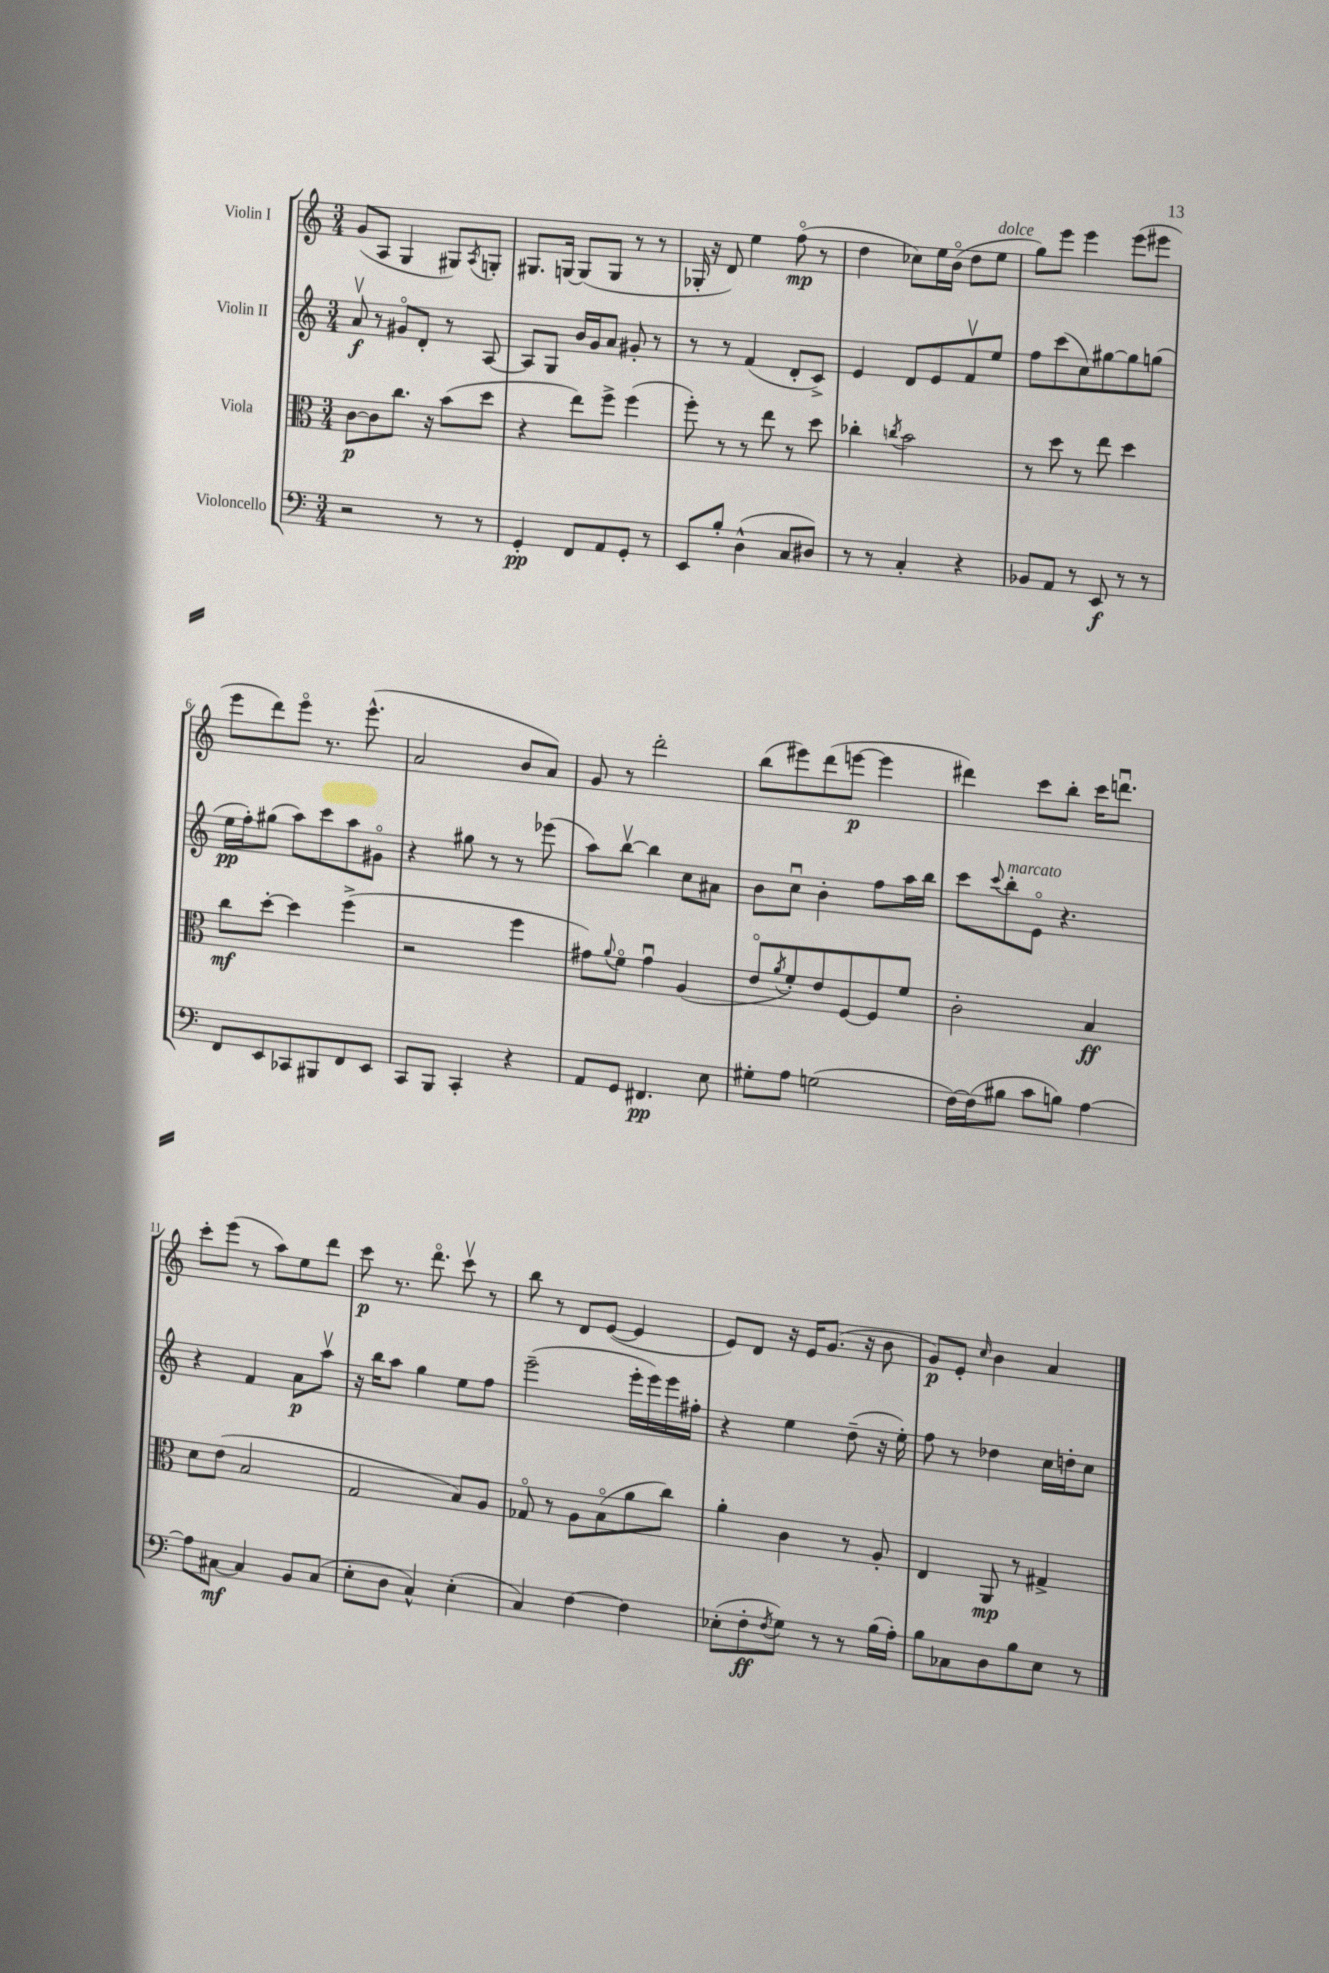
<<
\new StaffGroup <<
\new Staff = "s0" \with { instrumentName = "Violin I" } {
    \clef treble \key c \major \numericTimeSignature \time 3/4
    g'8( a8 g4 gis8) \acciaccatura { a8 } g8-. |
    gis8. g16~ g8( g8 r8 r8 |
    ges16-. r16 d'8) e''4 f''8\flageolet\mp( r8 |
    d''4 ces''8) e''16 b'16\flageolet( d''8 e''8^\markup { \italic "dolce" } |
    g''8) e'''8 e'''4 e'''8( eis'''8 |
    e'''8 d'''8) e'''8\flageolet r8. e'''8.-^( |
    a'2 b'8 a'8) |
    g'8 r8 d'''2-. |
    b''8( eis'''8) d'''8( e'''8~\p e'''4 |
    dis'''4) c'''8 b''8-. c'''16 d'''8.\downbow |
    c'''8-. e'''8( r8 a''8) e''8 d'''8 |
    c'''8\p r8. d'''8.\flageolet c'''8\upbow r8 |
    b''8 r8 d'8 e'8~( e'4 |
    e'8) d'8 r16 e'16 g'8.( r16 b'8 |
    g'8\p) e'8-. \grace { c''16 } b'4 a'4 \bar "|." |
}
\new Staff = "s1" \with { instrumentName = "Violin II" } {
    \clef treble \key c \major \numericTimeSignature \time 3/4
    a'8\upbow\f r8 gis'8\flageolet d'8-. r8 a8~ |
    a8 g8 b'16 g'16 a'8 gis'8-. r8 |
    r8 r8 f'4( d'8-. c'8->) |
    e'4 d'8 e'8 f'8\upbow e''8 |
    f''8 c'''8( c''8) gis''8~ gis''8 g''8( |
    e''16\pp f''16-.) gis''8( a''8) c'''8 a''8 gis'8\flageolet |
    r4 gis''8 r8 r8 ees'''8( |
    a''8) b''8~\upbow b''4 c''8 ais'8 |
    b'8 c''8\downbow b'4-. f''8 a''16 b''16 |
    c'''8 \appoggiatura { c'''8 } b''8-.^\markup { \italic "marcato" } e'8\flageolet r4. |
    r4 f'4 a'8\p a''8\upbow |
    r16 b''16 a''8 g''4 e''8 f''8 |
    e'''2--( e'''16-. e'''16) e'''16 fis''16-. |
    r4 e''4 d''8--( r16 e''16-.) |
    f''8 r8 des''4 c''16 d''16-. c''8 \bar "|." |
}
\new Staff = "s2" \with { instrumentName = "Viola" } {
    \clef alto \key c \major \numericTimeSignature \time 3/4
    c'8~\p c'8 c''8. r16 b'8( d''8 |
    r4 e''8) f''8-> f''4( |
    f''8-.) r8 r8 e''8 r8 d''8 |
    ces''4-. \acciaccatura { c''8 } b'2 |
    r8 d''8 r8 e''8 d''4 |
    c''8\mf d''8~-. d''4 f''4->( |
    r2 f''4 |
    gis'8) \appoggiatura { a'8 } f'8\flageolet gis'4\downbow a4( |
    e'8\flageolet \acciaccatura { a'8 } f'8-.) e'8 f8~ f8 f'8 |
    c'2-. b4\ff |
    d'8 e'8( b2 |
    g2 b8) a8 |
    ges8\flageolet r8 a8 b8\flageolet( a'8 c''8) |
    a'4-. c'4 r8 a8-. |
    e4 a,8\mp r8 gis4-> \bar "|." |
}
\new Staff = "s3" \with { instrumentName = "Violoncello" } {
    \clef bass \key c \major \numericTimeSignature \time 3/4
    r2 r8 r8 |
    g,4-.\pp f,8 a,8 g,8-. r8 |
    e,8 b8-. d4-^( c8 dis8) |
    r8 r8 c4-. r4 |
    bes,8 a,8 r8 e,8\f r8 r8 |
    f,8 e,8 ces,8 bis,,8 f,8 e,8 |
    c,8 b,,8 c,4-. r4 |
    a,8 g,8 fis,4.\pp e8 |
    gis8-. a8 g2( |
    f16~) f16( bis8 c'8 b8) a4~ |
    a8 cis8~\mf cis4 b,8 cis8( |
    e8-. d8 c4-^) e4-.( |
    c4) f4~ f4 |
    ees8-.( f8-.\ff \acciaccatura { f8 } g8) r8 r8 b16( a16-.) |
    b8 ces8 d8 b8 e8 r8 \bar "|." |
}
>>
>>
